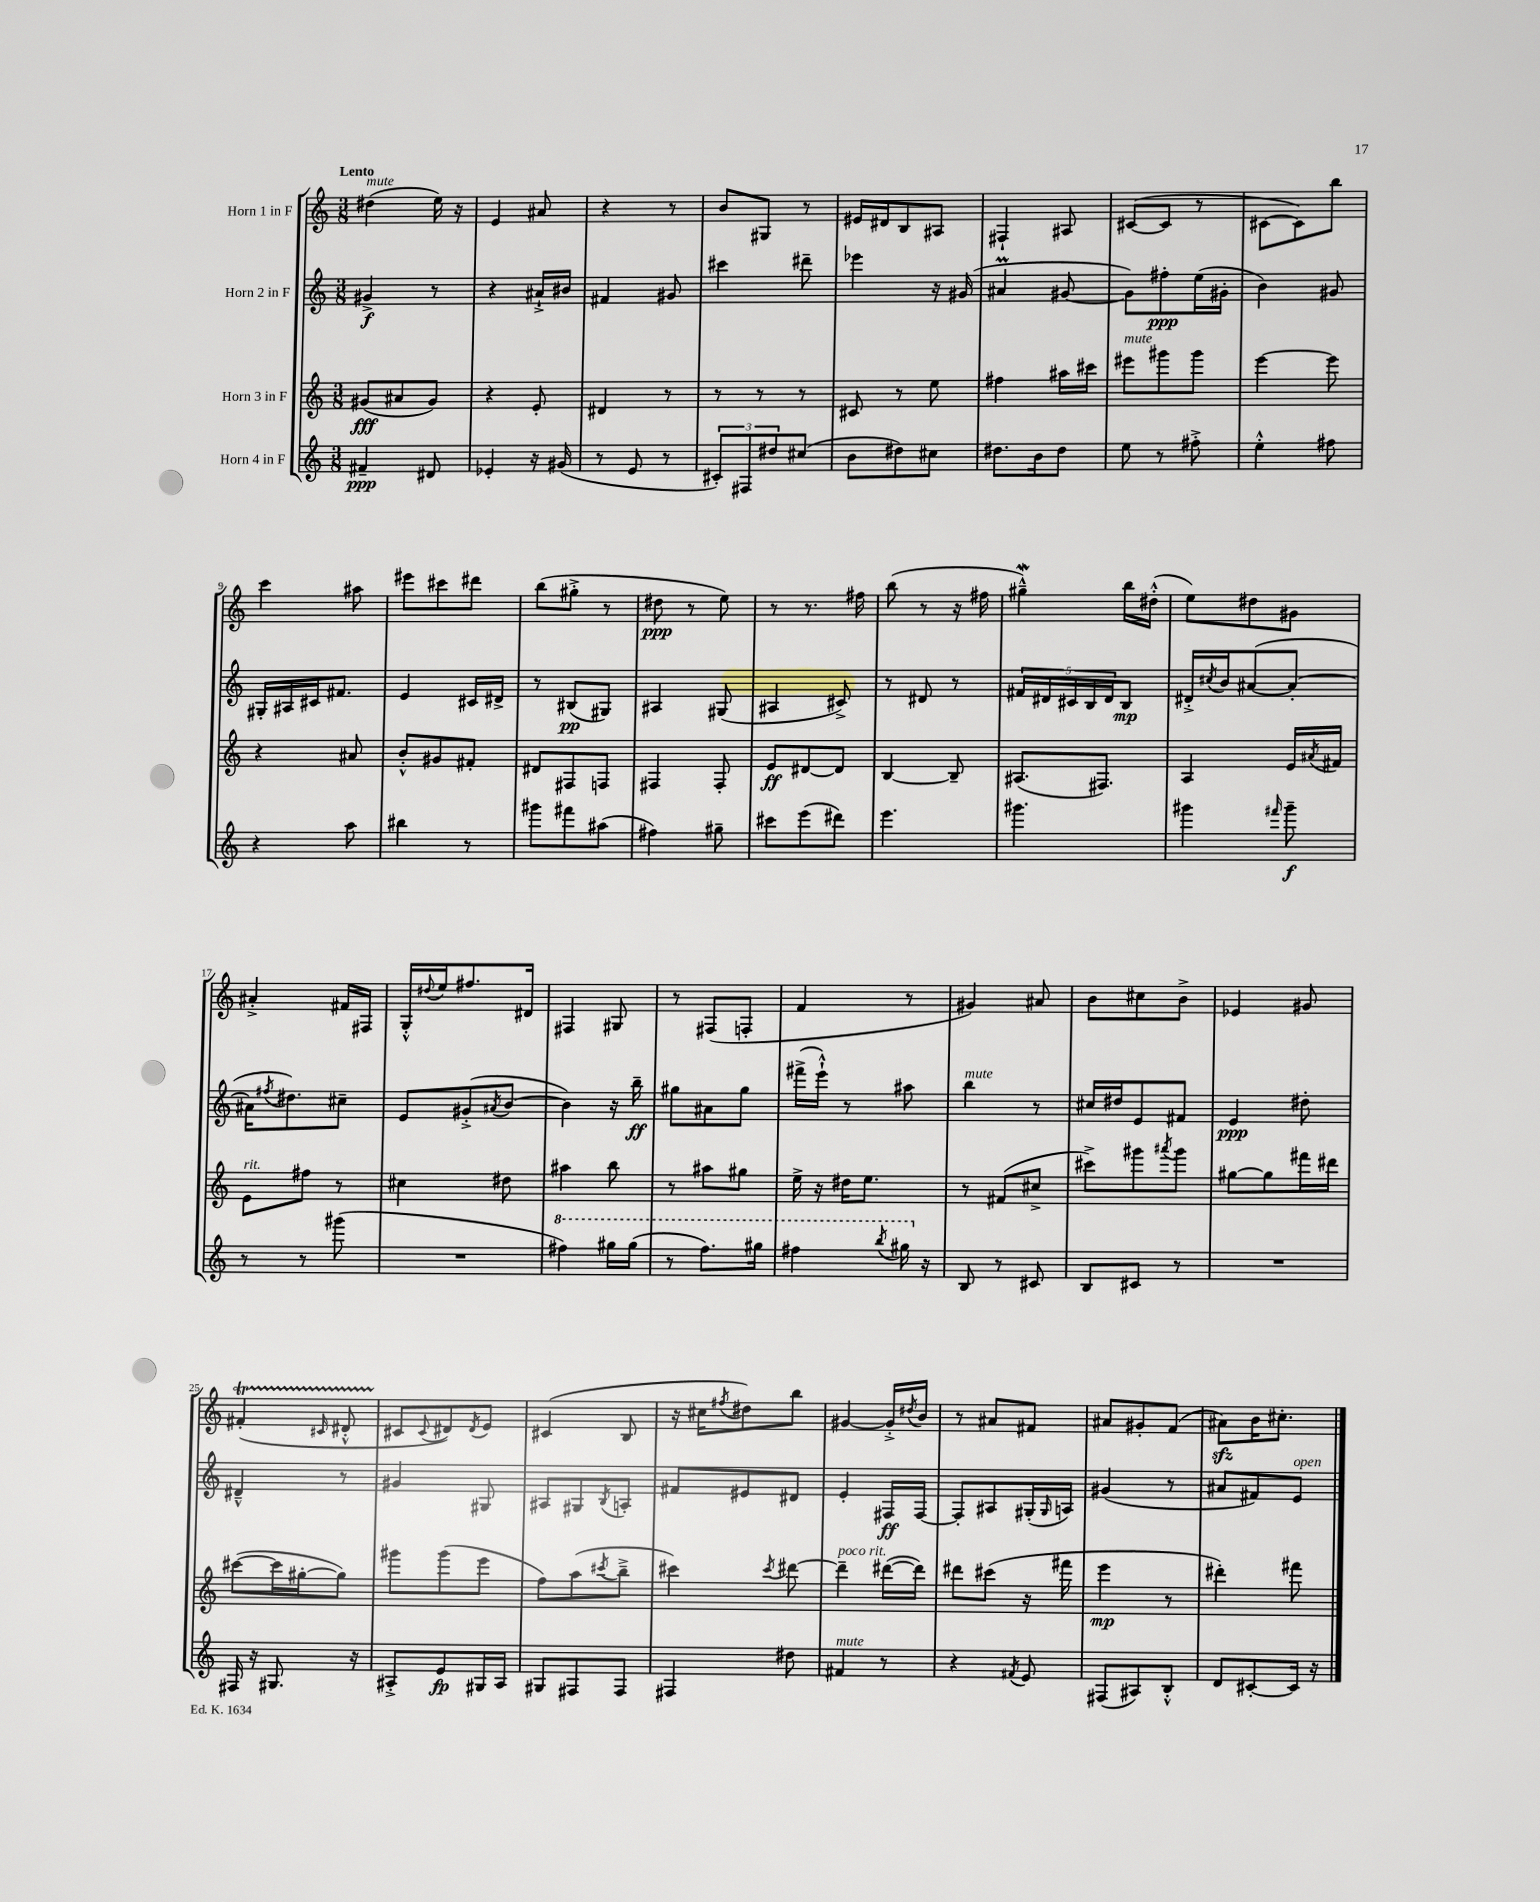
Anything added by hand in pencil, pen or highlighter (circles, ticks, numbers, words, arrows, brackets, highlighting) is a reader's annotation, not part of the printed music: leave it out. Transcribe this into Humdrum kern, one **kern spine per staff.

**kern	**kern	**kern	**kern
*staff4	*staff3	*staff2	*staff1
*clefG2	*clefG2	*clefG2	*clefG2
*k[]	*k[]	*k[]	*k[]
*M3/8	*M3/8	*M3/8	*M3/8
4f#~/	(8g#/L	4g#^/	(4dd#\
.	8a#/	.	.
8d#/	8g#/J)	8r	16ee\)
.	.	.	16r
=	=	=	=
4e-'/	4r	4r	4e/
16r	8e'/	16a#`^/LL	8a#/
(16g#/	.	16b#/JJ	.
=	=	=	=
8r	4d#/	4f#/	4r
8e/	.	.	.
8r	8r	8g#/	8r
=	=	=	=
12c#'/L)	8r	4ccc#\	8b/L
12F#/	.	.	.
.	8r	.	8G#/J
12dd#/	.	.	.
(8cc#/J	8r	8ddd#~\	8r
=	=	=	=
8b\L	8c#/	4eee-\	16e#/LL
.	.	.	16d#/J
8dd#\)	8r	.	8B/
8cc#\J	8ee\	16r	8A#/J
.	.	(16g#/	.
=	=	=	=
8.dd#\L	4ff#\	4a#/	4F#`/
16b\k	.	.	.
8dd#\J	16aa#\LL	[8g#/	8A#/
.	16ccc#\JJ	.	.
=	=	=	=
8ee\	8eee#\L	8g#\]L)	([8c#/L
8r	8ggg#\	8ff#'\	8c#/]J
8ff#'^\	8ggg#\J	(16ee\L	8r
.	.	16g#'\JJ	.
=	=	=	=
4ee'^^\	[4eee\	4b\)	[8c#\L
.	.	.	8c#\])
8ff#\	8eee\]	8g#/	8bb\J
=	=	=	=
4r	4r	16G#'/LL	4ccc\
.	.	16A#/	.
.	.	16c#/J	.
.	.	8.f#/J	.
8aa\	8a#/	.	8aa#\
=	=	=	=
4bb#\	8b'^^/L	4e/	8eee#\L
.	8g#/	.	8ccc#\
8r	8f#'/J	16c#/LL	8ddd#\J
.	.	16d#^/JJ	.
=	=	=	=
8ggg#\L	8d#/L	8r	(8bb\L
8fff#\	8F#/	(8B#/L	8gg#'^\J
(8aa#\J	8F/J	8G#/J)	8r
=	=	=	=
4ff#\)	4F#/	4A#/	8dd#\
.	.	.	8r
8gg#~\	8F#'/	(8G#/	8ee\)
=	=	=	=
8ccc#\L	8e/L	4A#/	8r
(8eee\	[8d#/	.	8.r
8ddd#\J)	8d#/]J	8c#^/)	.
.	.	.	16ff#\
=	=	=	=
4.eee\	[4B/	8r	(8bb\
.	.	8d#/	8r
.	8B~/]	8r	16r
.	.	.	16ff#\
=	=	=	=
4.ggg#\	(8.A#/L	20f#/LL	4gg#~^^\)
.	.	20d#/	.
.	.	20c#/	.
.	.	20B/	.
.	8.F#/J)	.	.
.	.	20d#/J	.
.	.	8B/J	16bb\LL
.	.	.	(16dd#'^^\JJ
=	=	=	=
4ggg#\	4A/	16d#'^/LL	8ee\L)
.	.	8qcc#/	.
.	.	16b/J	.
.	.	([8a#/	8dd#\
16qqfff#/	.	.	.
8ggg#~\	16e/LL	8a#'/_J	8g#\J
.	8qa#/	.	.
.	16f#/JJ	.	.
=	=	=	=
8r	8e\L	16a#\]LK	4a#'^/
.	.	8qff#/	.
.	.	8.dd#\)	.
8r	8ff#\J	.	.
(8ggg#\	8r	8cc#~\J	16f#/LL
.	.	.	16F#/JJ
=	=	=	=
4.r	4cc#\	8e/L	16G'^^/LL
.	.	.	8qqdd#/
.	.	.	16ee/J
.	.	(8g#'^/	8.ff#/
.	.	8qa#/	.
.	8dd#\	[8b/J	.
.	.	.	16d#/Jk
=	=	=	=
4fff#\)	4aa#\	4b\])	4F#/
16ggg#\LL	8bb\	16r	8G#/
(16ggg#\JJ	.	16bb~\	.
=	=	=	=
8r	8r	8gg#\L	8r
8.fff\L)	8aa#\L	8a#\	(8F#/L
.	8gg#\J	8gg#\J	8F'/J
16ggg#\Jk	.	.	.
=	=	=	=
4fff#\	16ee^\	(16fff#^\LL	4f/
.	16r	16eee`^^\JJ)	.
.	16dd#\LK	8r	.
.	8.ee\J	.	.
8qbbb/	.	.	.
16ggg#\	.	8aa#\	8r
16r	.	.	.
=	=	=	=
8B/	8r	4bb\	4g#/)
8r	(8f#/L	.	.
8c#/	8cc#^/J	8r	8a#/
=	=	=	=
8B/L	8ccc#^\L)	16cc#/LL	8b\L
.	.	16dd#/J	.
8c#/J	8ggg#\	8e/	8cc#\
.	8qaaa#/	.	.
8r	8ggg#\J	8f#/J	8b^\J
=	=	=	=
4.r	[8gg#\L	4e/	4e-/
.	8gg#\]	.	.
.	16fff#\L	8dd#'\	8g#/
.	16ddd#\JJ	.	.
=	=	=	=
16F#/	([8ccc#\L	4d#~^^/	(4f#'/
16r	.	.	.
8.G#/	16ccc#\]L	.	.
.	[16gg#'\J	.	.
.	.	.	16qqc#/
.	8gg#\]J)	8r	8d#'^^/
16r	.	.	.
=	=	=	=
8A#'^/L	8ggg#\L	4g#/	8c#/L
.	.	.	8qqc#/
8e/	(8ggg#\	.	8d#/)
.	.	.	8qd#/
16G#/L	8eee\J	8G#/	8e/J
16A#/JJ	.	.	.
=	=	=	=
8G#/L	8ff\L)	8A#/L	(4c#/
8F#/	(8aa\	8G#/	.
.	8qccc#/	8qB/	.
8F#/J	8bb~^\J	8A'/J	8B/
=	=	=	=
4F#/	4ccc#\)	8f#/L	16r
.	.	.	16cc#\LK
.	.	.	8qff#/
.	.	8e#/	8dd#\)
.	8qccc#/	.	.
8dd#\	[8ddd#\	8d#/J	8bb\J
=	=	=	=
4f#/	4ddd#~\]	4e'/	[4g#/
8r	([16ddd#\LL	16F#/LL	16g#'^/]LL
.	.	.	8qdd#/
.	16ddd#\]JJ)	[16F#/JJ	16b/JJ
=	=	=	=
4r	8ddd#\L	8F#'/]L	8r
.	(8ccc#\J	8A#/	8a#/L
8qf#/	.	.	.
8e/	16r	(16G#'/L	8f#/J
.	.	16qqG#/	.
.	16fff#\	16A/JJ)	.
=	=	=	=
(8F#/L	4eee\	(4g#/	8a#/L
8A#/)	.	.	8g#'/
8B'^^/J	8r	8r	(8f/J
=	=	=	=
8d/L	4ddd#'\)	8a#/L	8a#\L)
[8c#'/	.	8f#/)	16b\K
.	.	.	8.cc#'\J
16c#/]Jk	8fff#\	8e/J	.
16r	.	.	.
==	==	==	==
*-	*-	*-	*-
